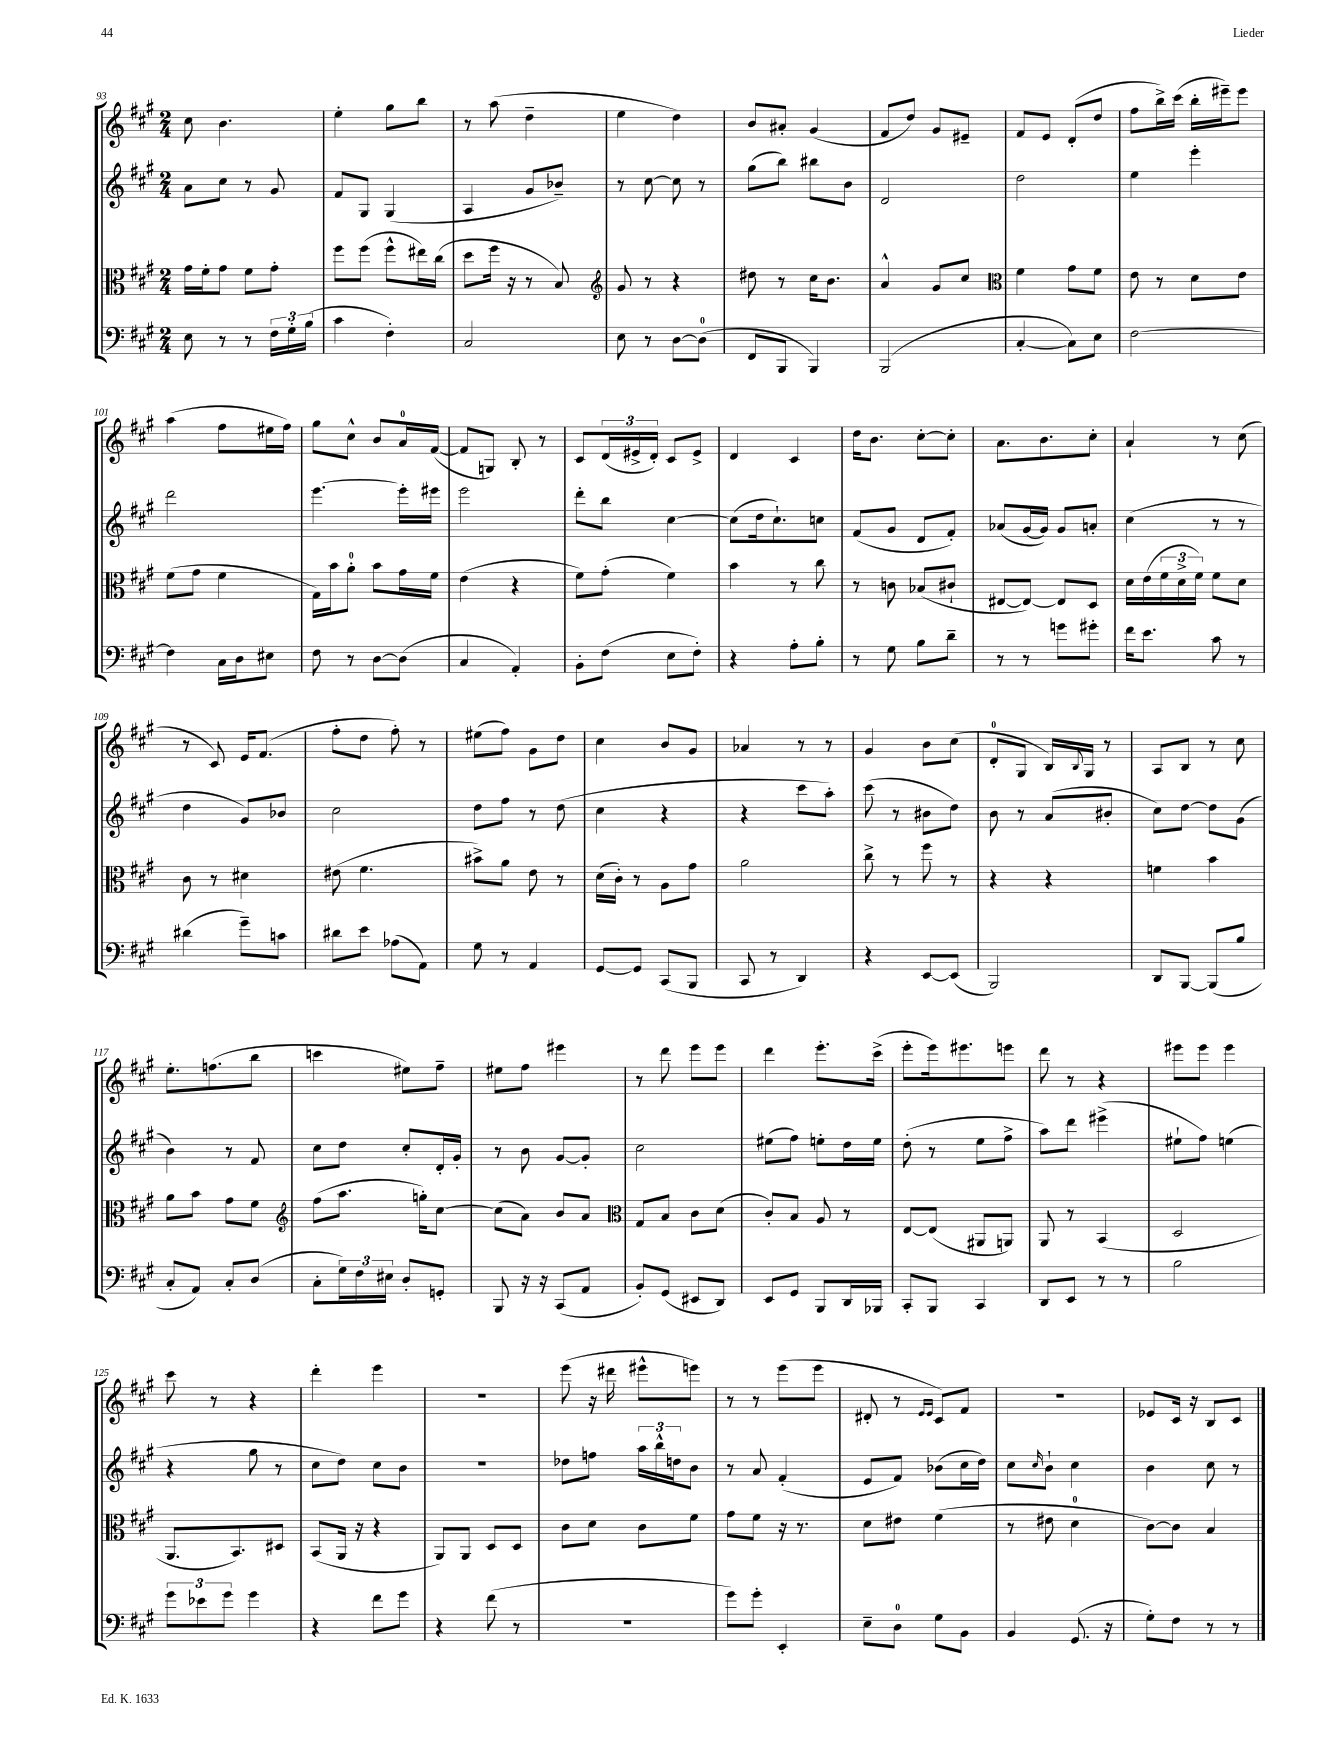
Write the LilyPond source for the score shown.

<<
\new StaffGroup <<
\new Staff = "s0" {
    \clef treble \key a \major \numericTimeSignature \time 2/4
    cis''8 b'4. |
    e''4-. gis''8 b''8 |
    r8 a''8( d''4-- |
    e''4 d''4) |
    b'8 ais'8-. gis'4( |
    fis'8 d''8) gis'8 eis'8-- |
    fis'8 e'8 d'8-.( d''8 |
    fis''8 b''16->) cis'''16( b''16-. eis'''16--) eis'''8 |
    a''4( fis''8 eis''16 fis''16) |
    gis''8 cis''8-^ b'8 a'16-0 fis'16~( |
    fis'8 g8) b8-. r8 |
    cis'8 \tuplet 3/2 { d'16( eis'16-> d'16-.) } cis'8 eis'8-> |
    d'4 cis'4 |
    d''16 b'8. cis''8~-. cis''8-. |
    a'8. b'8. cis''8-. |
    a'4-! r8 cis''8( |
    r8 cis'8) e'16 fis'8.( |
    fis''8-. d''8 fis''8-.) r8 |
    eis''8( fis''8) gis'8 d''8 |
    cis''4 b'8 gis'8 |
    aes'4 r8 r8 |
    gis'4 b'8 cis''8( |
    d'8-0-. gis8 b16) \appoggiatura { b8 } gis16 r8 |
    a8 b8 r8 cis''8 |
    e''8.-. f''8.( b''8 |
    c'''4 eis''8) fis''8-- |
    eis''8 fis''8 eis'''4 |
    r8 d'''8 e'''8 e'''8 |
    d'''4 e'''8.-. cis'''16->( |
    e'''8-. e'''16) eis'''8. e'''8 |
    d'''8 r8 r4 |
    eis'''8 eis'''8 eis'''4 |
    cis'''8 r8 r4 |
    d'''4-. e'''4 |
    R2 |
    e'''8( r16 dis'''16 eis'''8-^ e'''8) |
    r8 r8 e'''8( e'''8 |
    dis'8-. r8 \grace { e'16 e'16 } cis'8) fis'8 |
    r2 |
    ees'8 cis'16 r16 b8 cis'8 \bar "|." |
}
\new Staff = "s1" {
    \clef treble \key a \major \numericTimeSignature \time 2/4
    a'8 cis''8 r8 gis'8 |
    fis'8 gis8 gis4( |
    a4 gis'8 bes'8--) |
    r8 cis''8~ cis''8 r8 |
    gis''8( b''8) bis''8 b'8 |
    d'2 |
    d''2 |
    e''4 e'''4-. |
    d'''2 |
    e'''4.~ e'''16-. eis'''16 |
    e'''2 |
    d'''8-. b''8 cis''4~ |
    cis''8( d''16 cis''8.-!) c''8 |
    fis'8( gis'8 d'8 fis'8-.) |
    aes'8( gis'16~ gis'16) gis'8 a'8-. |
    cis''4( r8 r8 |
    d''4 gis'8) bes'8 |
    cis''2 |
    d''8 fis''8 r8 d''8( |
    cis''4 r4 |
    r4 cis'''8 a''8-.) |
    cis'''8( r8 bis'8 d''8) |
    b'8 r8 a'8( bis'8-. |
    cis''8) d''8~ d''8 gis'8( |
    b'4) r8 fis'8 |
    cis''8 d''8 cis''8-. d'16-. gis'16-. |
    r8 b'8 gis'8~ gis'8-. |
    cis''2 |
    eis''8( fis''8) e''8-. d''16 e''16 |
    d''8-.( r8 e''8 fis''8-> |
    a''8) d'''8 eis'''4->( |
    eis''8-! fis''8) e''4( |
    r4 gis''8 r8 |
    cis''8 d''8) cis''8 b'8 |
    R2 |
    des''8 f''8 \tuplet 3/2 { a''16 b''16-^ d''16 } b'8 |
    r8 a'8 fis'4-.( |
    e'8 fis'8) bes'8( cis''16 d''16) |
    cis''8 \grace { cis''16 } b'8-! cis''4 |
    b'4 cis''8 r8 \bar "|." |
}
\new Staff = "s2" {
    \clef alto \key a \major \numericTimeSignature \time 2/4
    gis'16 fis'16-. gis'8 fis'8 gis'8-. |
    fis''8 fis''8( fis''8-^ eis''16) cis''16( |
    d''8 fis''16 r16 r8 b8) |
    \clef treble gis'8 r8 r4 |
    dis''8 r8 cis''16 b'8. |
    a'4-^ gis'8 cis''8 |
    \clef alto fis'4 gis'8 fis'8 |
    e'8 r8 d'8 e'8 |
    fis'8( gis'8 fis'4 |
    gis16) b'16 a'8-0-. b'8 gis'16 fis'16 |
    e'4( r4 |
    fis'8) gis'8-.( fis'4) |
    b'4 r8 cis''8 |
    r8 c'8 bes8( cis'8-! |
    eis8~ eis8~) eis8 d8 |
    d'16 e'16( \tuplet 3/2 { fis'16 d'16-> fis'16) } fis'8 d'8 |
    cis'8 r8 dis'4 |
    eis'8( fis'4. |
    bis'8->) a'8 e'8 r8 |
    d'16( cis'16-.) r8 a8 gis'8 |
    a'2 |
    cis''8-> r8 fis''8 r8 |
    r4 r4 |
    f'4 b'4 |
    a'8 b'8 gis'8 fis'8 |
    \clef treble fis''8( a''8. g''16-.) cis''8~ |
    cis''8( a'8) b'8 a'8 |
    \clef alto gis8 b8 cis'8 d'8( |
    cis'8-.) b8 a8 r8 |
    e8~ e8( ais,8 a,8) |
    a,8 r8 b,4( |
    d2 |
    a,8. b,8.) dis8 |
    b,8( a,16 r16 r4 |
    a,8) a,8 d8 d8 |
    cis'8 d'8 cis'8 fis'8 |
    gis'8 fis'8 r16 r8. |
    d'8 eis'8 fis'4( |
    r8 eis'8 d'4-0 |
    cis'8~) cis'8 b4 \bar "|." |
}
\new Staff = "s3" {
    \clef bass \key a \major \numericTimeSignature \time 2/4
    e8 r8 r8 \tuplet 3/2 { fis16 gis16-. b16( } |
    cis'4 fis4-.) |
    cis2 |
    e8 r8 d8~ d8-0( |
    fis,8 b,,8 b,,4) |
    b,,2( |
    cis4~-. cis8) e8 |
    fis2~ |
    fis4 cis16 d16 eis8 |
    fis8 r8 d8~ d8( |
    cis4 a,4-.) |
    b,8-. fis8( e8 fis8-.) |
    r4 a8-. b8-. |
    r8 gis8 b8 d'8-- |
    r8 r8 g'8 gis'8-. |
    fis'16 e'8. cis'8 r8 |
    dis'4( gis'8--) c'8 |
    dis'8 e'8 aes8( a,8) |
    gis8 r8 a,4 |
    gis,8~ gis,8 cis,8( b,,8 |
    cis,8 r8 d,4) |
    r4 e,8~ e,8( |
    b,,2) |
    d,8 b,,8~ b,,8( b8 |
    cis8-. a,8) cis8-. d8( |
    cis8-. \tuplet 3/2 { gis16) fis16 eis16 } d8-. g,8-. |
    b,,8 r16 r16 cis,8( a,8 |
    b,8-.) gis,8( eis,8 d,8) |
    e,8 gis,8 b,,8 d,16 bes,,16 |
    cis,8-. b,,8 cis,4 |
    d,8 e,8 r8 r8 |
    b2 |
    \tuplet 3/2 { gis'8 ees'8 gis'8 } gis'4 |
    r4 fis'8 gis'8 |
    r4 fis'8( r8 |
    R2 |
    gis'8) gis'8-. e,4-. |
    e8-- d8-0 gis8 b,8 |
    b,4 gis,8.( r16 |
    gis8-.) fis8 r8 r8 \bar "|." |
}
>>
>>
\layout { \context { \Score currentBarNumber = #93 } }
